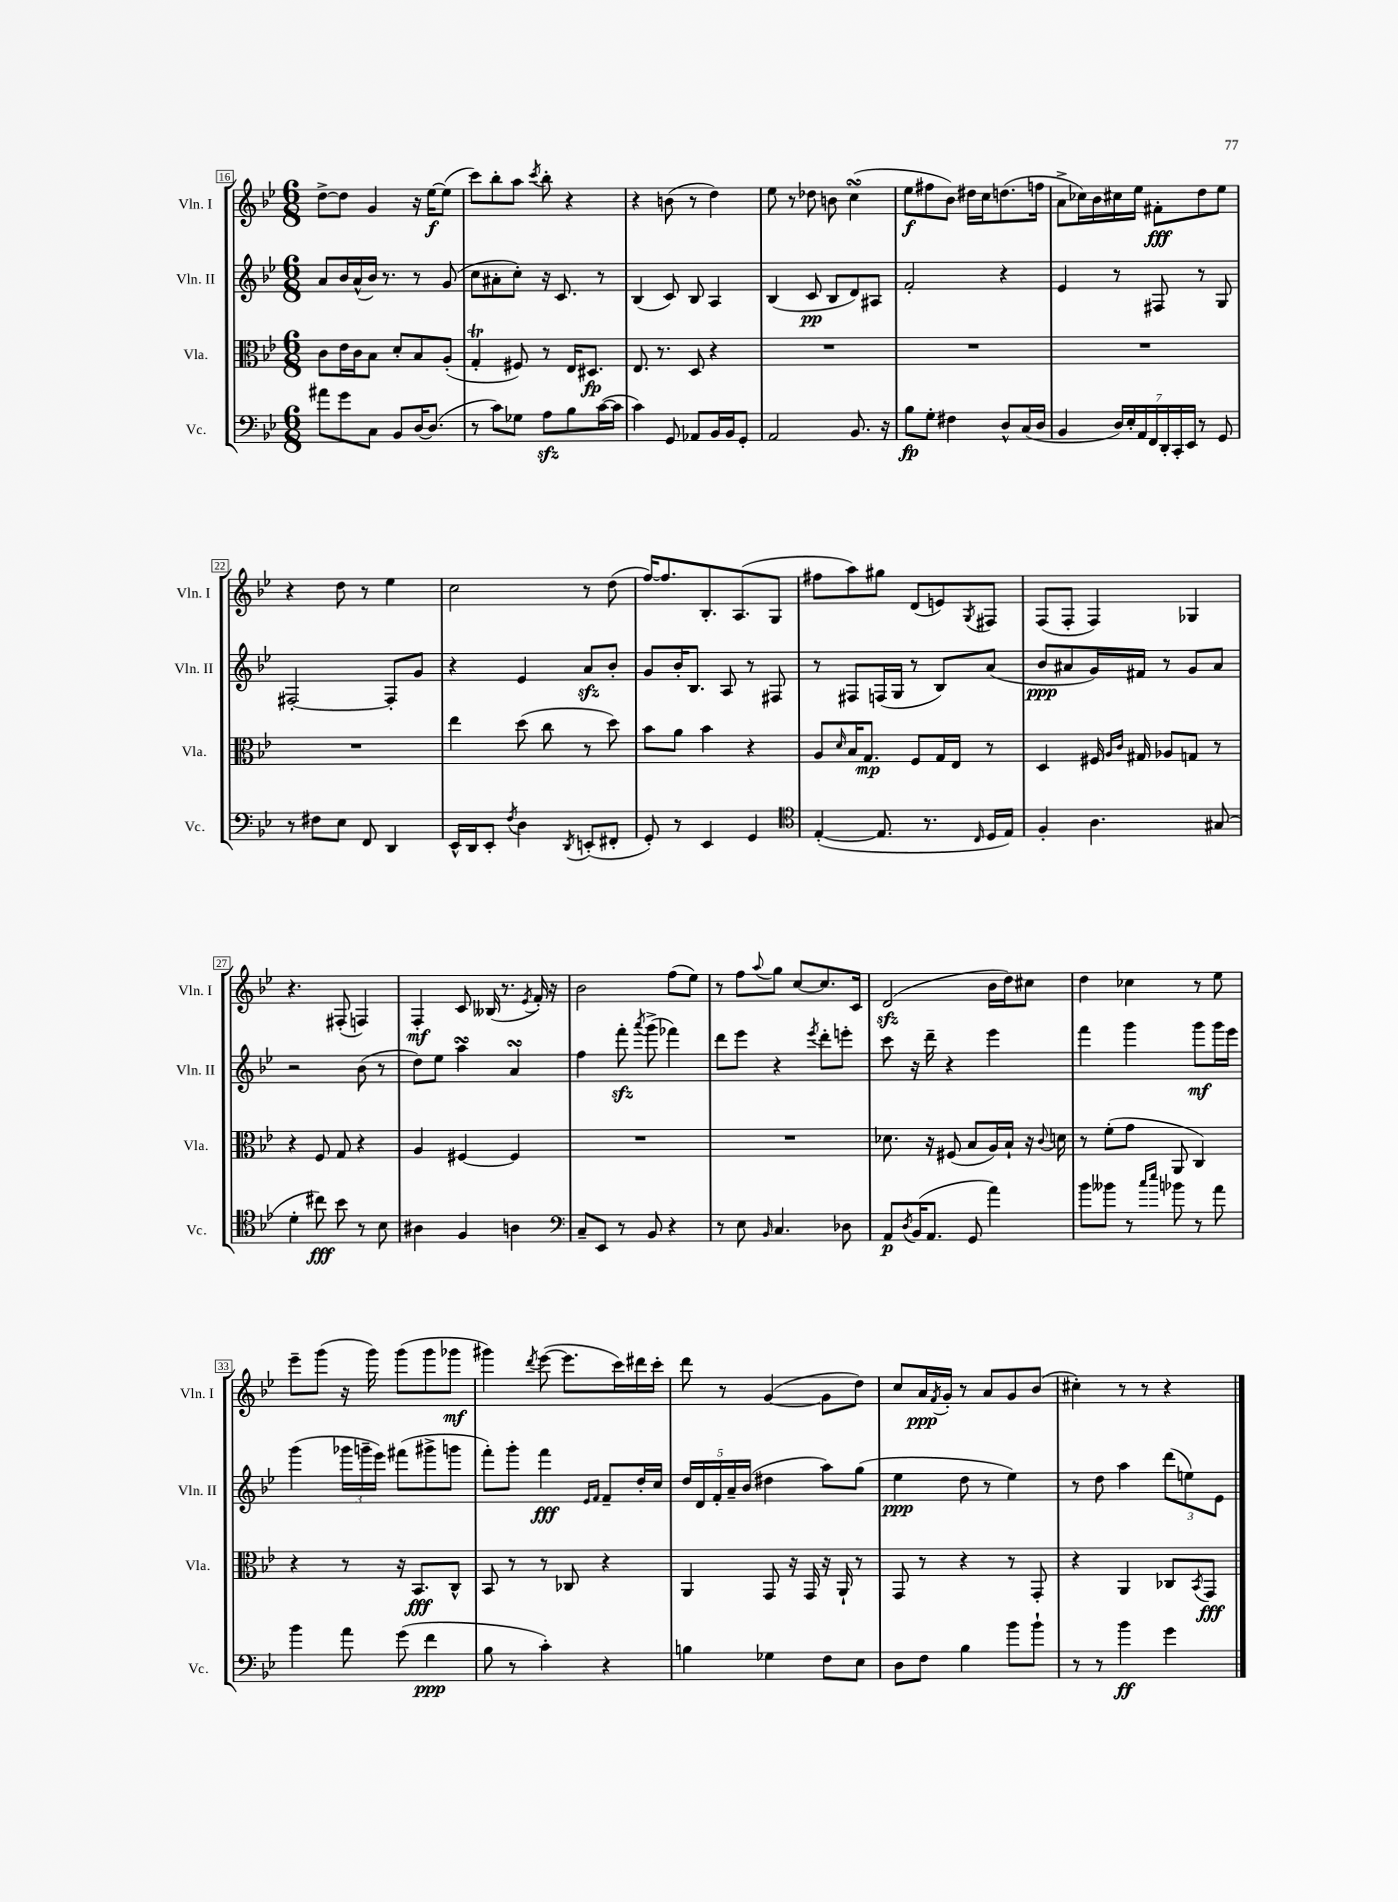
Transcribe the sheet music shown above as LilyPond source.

<<
\new StaffGroup <<
\new Staff = "s0" \with { instrumentName = "Vln. I" shortInstrumentName = "Vln. I" } {
    \clef treble \key bes \major \numericTimeSignature \time 6/8
    d''8~-> d''8 g'4 r16 ees''16~\f ees''8( |
    c'''8) bes''8-. a''8 \acciaccatura { c'''8 } bes''8-. r4 |
    r4 b'8( r8 d''4) |
    ees''8 r8 des''8 b'8 c''4\turn( |
    ees''8\f fis''8 bes'8) dis''16 c''16 d''8.( f''16 |
    a'8-> ces''16) bes'16 cis''16 ees''16 fis'8-.\fff d''8 ees''8 |
    r4 d''8 r8 ees''4 |
    c''2 r8 d''8( |
    f''16~) f''8. bes8.-. a8.( g8 |
    fis''8 a''8) gis''8 d'8( e'8) \acciaccatura { g8 } fis8 |
    f8( f8-. f4) ges4 |
    r4. fis8-.( f4) |
    f4-.\mf c'8 beses16( r8. \acciaccatura { ees'8 } f'16-.) r16 |
    bes'2 f''8( ees''8) |
    r8 f''8 \appoggiatura { a''8 } g''8 c''8~ c''8. c'16 |
    d'2\sfz( bes'16 d''16) cis''8 |
    d''4 ces''4 r8 ees''8 |
    ees'''8-- g'''8( r16 g'''16) g'''8( g'''8 ges'''8\mf |
    gis'''4) \acciaccatura { d'''8 } ees'''8~( ees'''8. c'''16) dis'''16 c'''16-. |
    d'''8 r8 g'4~( g'8 d''8) |
    c''8 a'16\ppp \acciaccatura { f'8 } g'16-. r8 a'8 g'8 bes'8( |
    cis''4-.) r8 r8 r4 \bar "|." |
}
\new Staff = "s1" \with { instrumentName = "Vln. II" shortInstrumentName = "Vln. II" } {
    \clef treble \key bes \major \numericTimeSignature \time 6/8
    a'8 bes'16 a'16-^( bes'16) r8. r8 g'8( |
    c''8 ais'8-. c''8-.) r16 c'8. r8 |
    bes4( c'8) bes8 a4 |
    bes4( c'8\pp bes8 d'8) ais8 |
    f'2-. r4 |
    ees'4 r8 fis8 r8 g8 |
    fis2~-. fis8-. g'8 |
    r4 ees'4 a'8\sfz bes'8-. |
    g'8 bes'16-. bes8. a8 r8 fis8 |
    r8 fis8 f16( g16 r8 bes8) a'8( |
    bes'8\ppp ais'8 g'16) fis'16 r8 g'8 ais'8 |
    r2 bes'8( r8 |
    d''8) ees''8 a''4\turn a'4\turn |
    f''4 f'''8-.\sfz \acciaccatura { a'''8 } g'''8->( fes'''4) |
    d'''8 ees'''8 r4 \acciaccatura { ees'''8 } d'''8-. e'''8-. |
    c'''8 r16 d'''16-- r4 ees'''4 |
    f'''4 g'''4 g'''8\mf g'''16 ees'''16 |
    g'''4( \tuplet 3/2 { ges'''16 g'''16-- ees'''16) } fis'''8( gis'''8-> g'''8 |
    f'''8-.) g'''8-. f'''4\fff \grace { ees'16 f'16 } f'8-- d''16-. c''16 |
    \tuplet 5/4 { d''16 d'16 f'16-. a'16-- bes'16( } dis''4 a''8) g''8( |
    ees''4\ppp d''8 r8 ees''4) |
    r8 d''8 a''4 \tuplet 3/2 { d'''8( e''8) ees'8 } \bar "|." |
}
\new Staff = "s2" \with { instrumentName = "Vla." shortInstrumentName = "Vla." } {
    \clef alto \key bes \major \numericTimeSignature \time 6/8
    c'8 ees'16 c'16 bes8 d'8-. bes8 a8-.( |
    g4-.\trill fis8) r8 ees16 dis8.\fp |
    ees8. r8. d8 r4 |
    R2. |
    R2. |
    R2. |
    R2. |
    ees''4 d''8( c''8 r8 d''8) |
    bes'8 a'8 bes'4 r4 |
    a8 \grace { d'16 } bes16 g8.\mp f8 g16 ees16 r8 |
    d4 fis16 \grace { a16 c'16 } gis16 aes8 g8 r8 |
    r4 f8 g8 r4 |
    a4 fis4~ fis4 |
    R2. |
    R2. |
    des'8. r16 fis8( bes8 a16) bes16-! r16 \appoggiatura { c'8 } d'16 |
    r8 f'8-.( g'8 a,8 c4) |
    r4 r8 r16 bes,8.\fff c8-^ |
    bes,8 r8 r8 ces8 r4 |
    a,4 g,8 r16 g,16 r16 a,16-! r8 |
    g,8 r8 r4 r8 g,8-. |
    r4 a,4 ces8 \acciaccatura { bes,8 } g,8\fff \bar "|." |
}
\new Staff = "s3" \with { instrumentName = "Vc." shortInstrumentName = "Vc." } {
    \clef bass \key bes \major \numericTimeSignature \time 6/8
    ais'8 g'8 c8 bes,8 d16~ d8.( |
    r8 c'8) ges8 a8\sfz bes8 c'16~( c'16 |
    c'4) g,8 aes,8 bes,16 bes,16 g,8-. |
    a,2 bes,8. r16 |
    bes8\fp g8-. fis4 d8-^ c16( d16 |
    bes,4 \tuplet 7/4 { d16) ees16-. a,16 f,16 d,16-. c,16-. ees,16 } r8 g,8 |
    r8 fis8 ees8 f,8 d,4 |
    ees,16-^ d,16 ees,8-. \acciaccatura { f8 } d4 \acciaccatura { d,8 } e,8-.( fis,8-. |
    g,8-.) r8 ees,4 g,4 |
    \clef tenor ees4~-.( ees8. r8. \grace { c16 } d16 ees16) |
    f4-. a4. gis8( |
    d'4-. cis''8\fff) bes'8 r8 bes8 |
    ais4 f4 a4 |
    \clef bass c8-- ees,8 r8 bes,8 r4 |
    r8 ees8 \grace { bes,16 } c4. des8 |
    a,8\p \acciaccatura { d8 } bes,16( a,8. g,8 a'4) |
    bes'8 beses'8 r8 \grace { c''16 ees''16 } bes'8 r8 a'8 |
    bes'4 a'8 g'8( f'4\ppp |
    bes8 r8 c'4-.) r4 |
    b4 ges4 f8 ees8 |
    d8 f8 bes4 bes'8 bes'8-! |
    r8 r8 bes'4\ff g'4 \bar "|." |
}
>>
>>
\layout { \context { \Score currentBarNumber = #16 \override BarNumber.stencil = #(make-stencil-boxer 0.1 0.3 ly:text-interface::print) } }
